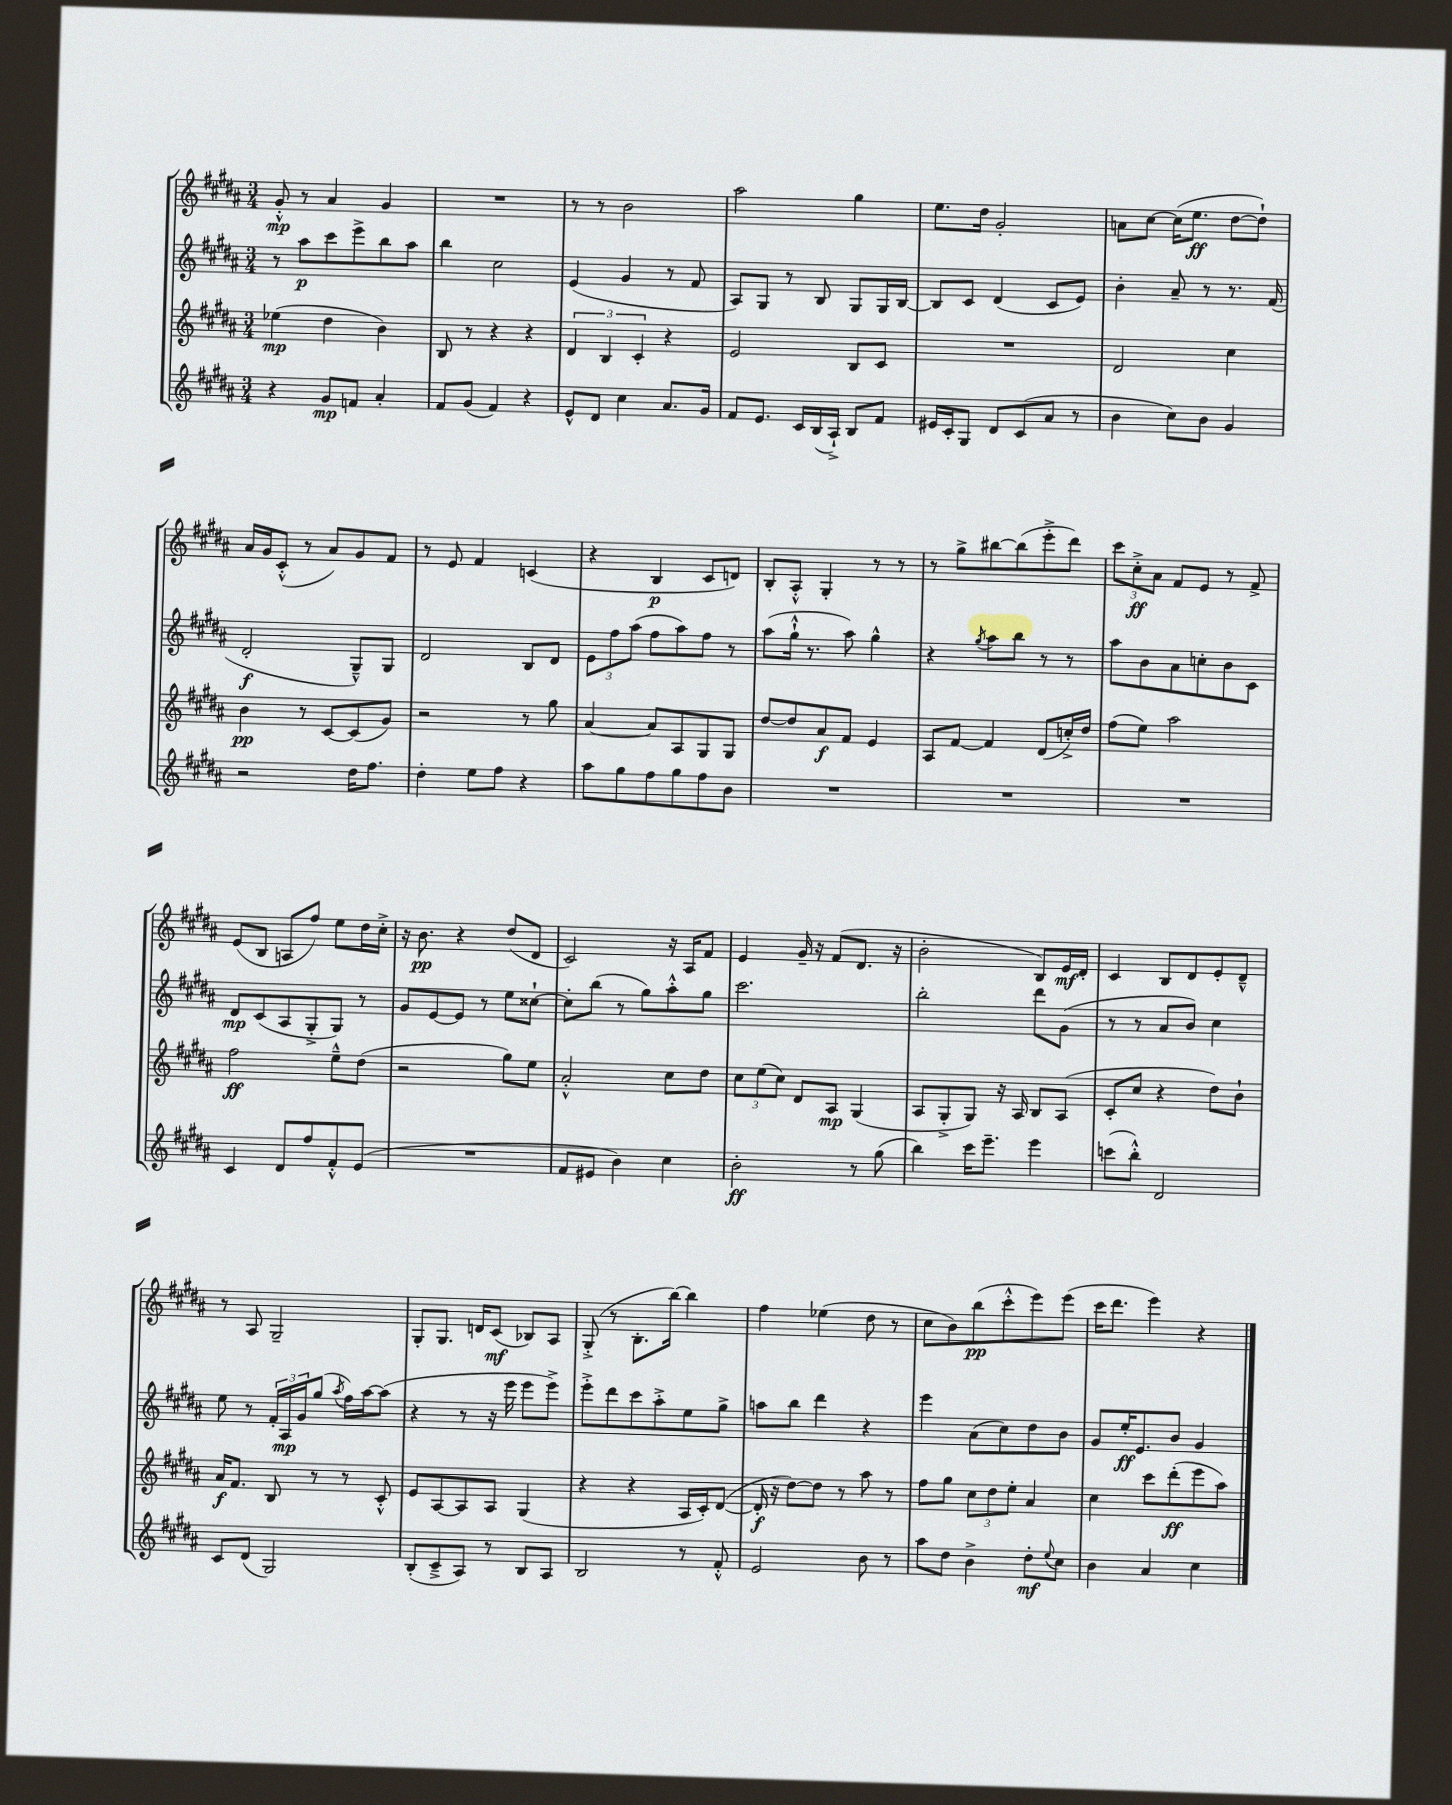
<<
\new StaffGroup <<
\new Staff = "s0" {
    \clef treble \key b \major \numericTimeSignature \time 3/4
    gis'8-.-^\mp r8 ais'4 gis'4 |
    R2. |
    r8 r8 b'2 |
    ais''2 gis''4 |
    e''8. dis''16 gis'2-. |
    a'8 cis''8~ cis''16( e''8.\ff dis''8~ dis''8-!) |
    ais'16 gis'16 cis'8-.-^( r8 ais'8) gis'8 fis'8 |
    r8 e'8 fis'4 c'4( |
    r4 b4\p cis'8 d'8) |
    b8-. ais8-.-^ gis4-. r8 r8 |
    r8 gis''8-> bis''8~ bis''8( e'''8-.-> dis'''8) |
    \tuplet 3/2 { cis'''8 cis''8-.->\ff ais'8 } fis'8 e'8 r8 fis'8-> |
    e'8( b8 a8 fis''8) e''8 dis''16 cis''16-.-> |
    r16 b'8.\pp r4 dis''8( dis'8 |
    cis'2) r16 ais16 fis'8 |
    e'4 gis'16-- r16 fis'8( dis'8. r16 |
    b'2-. b8) e'16\mf dis'16-. |
    cis'4 b8 dis'8 e'8-. dis'8---^ |
    r8 ais8 gis2-- |
    gis8-. gis8. d'16 cis'8\mf( bes8) ais8 |
    gis8-.->( r8 b8.-. b''16~) b''4 |
    fis''4 ees''4( dis''8 r8 |
    cis''8 b'8) b''8\pp( cis'''8-.-^ e'''8) e'''8( |
    cis'''16 dis'''8. e'''4) r4 \bar "|." |
}
\new Staff = "s1" {
    \clef treble \key b \major \numericTimeSignature \time 3/4
    r8 ais''8\p cis'''8 e'''8-> b''8 ais''8 |
    b''4 cis''2 |
    e'4( gis'4 r8 fis'8 |
    ais8) gis8 r8 b8 gis8 gis16 b16~ |
    b8 cis'8 dis'4( cis'8 e'8) |
    b'4-. ais'8-- r8 r8. fis'16( |
    dis'2-.\f gis8---^) gis8 |
    dis'2 b8 dis'8 |
    \tuplet 3/2 { e'8 fis''8 ais''8( } fis''8 ais''8) fis''8 r8 |
    ais''8( gis''16-!-^ r8. ais''8) gis''4-^ |
    r4 \acciaccatura { gis''8 } ais''8 b''8 r8 r8 |
    ais''8 b'8 ais'8 c''8-. b'8 cis'8 |
    dis'8\mp cis'8( ais8 gis8-.-> gis8) r8 |
    gis'8 e'8~ e'8 r8 e''8 cisis''8~-! |
    cisis''8-. b''8( r8 gis''8) ais''8-.-^ gis''8 |
    cis'''2. |
    b''2-. dis'''8 gis'8( |
    r8 r8 ais'8 b'8) cis''4 |
    e''8 r8 \tuplet 3/2 { fis'16-. ais16\mp gis'16 } gis''8( \acciaccatura { ais''8 } fis''16) ais''16~ ais''8( |
    r4 r8 r16 e'''16 e'''8 e'''8->) |
    e'''8-.-> dis'''8 cis'''8 ais''8-.-> e''8 gis''8-> |
    a''8 b''8 dis'''4 r4 |
    e'''4 ais'8( cis''8) dis''8 b'8 |
    gis'8 e''16-.\ff e'8. b'8 gis'4 \bar "|." |
}
\new Staff = "s2" {
    \clef treble \key b \major \numericTimeSignature \time 3/4
    ees''4\mp( dis''4 b'4) |
    b8 r8 r4 r4 |
    \tuplet 3/2 { dis'4 b4 cis'4-. } r4 |
    e'2 b8 cis'8 |
    R2. |
    dis'2 cis''4 |
    b'4\pp r8 cis'8~ cis'8( gis'8) |
    r2 r8 gis''8 |
    ais'4~ ais'8 ais8 gis8 gis8 |
    dis''8~ dis''8 ais'8\f fis'8 e'4 |
    ais8 fis'8~ fis'4 dis'8( c''16-.->) dis''16 |
    fis''8( e''8) ais''2 |
    fis''2\ff e''8---^ dis''8( |
    r2 gis''8) e''8 |
    ais'2-.-^ cis''8 dis''8 |
    \tuplet 3/2 { cis''8 e''8( cis''8) } dis'8 ais8\mp gis4( |
    ais8 gis8-.-> gis8) r16 ais16 b8 ais8( |
    cis'8-. cis''8 r4 dis''8) b'8-! |
    ais'16\f fis'8. b8 r8 r8 cis'8-.-^ |
    e'8 ais8~ ais8 ais8 gis4( |
    r4 r4 ais16 cis'16-.) dis'8~( |
    dis'16-.\f r16 dis''8~) dis''8 r8 ais''8 r8 |
    fis''8 gis''8 \tuplet 3/2 { cis''8 dis''8 e''8-. } ais'4 |
    cis''4 cis'''8 dis'''8-.\ff( e'''8 ais''8) \bar "|." |
}
\new Staff = "s3" {
    \clef treble \key b \major \numericTimeSignature \time 3/4
    r4 gis'8\mp f'8 ais'4-. |
    fis'8 gis'8( fis'4) r4 |
    e'8-^ dis'8 cis''4 ais'8. gis'16 |
    fis'8 e'8. cis'16 b16( ais16-!->) b8 fis'8 |
    eis'16 cis'16-. gis8 dis'8 cis'8( ais'8 r8 |
    b'4 cis''8) b'8 gis'4 |
    r2 dis''16 fis''8. |
    dis''4-. e''8 fis''8 r4 |
    ais''8 gis''8 fis''8 gis''8 fis''8 b'8 |
    R2. |
    R2. |
    R2. |
    cis'4 dis'8 fis''8 fis'8-.-^ e'8( |
    R2. |
    fis'8 eis'8 b'4) cis''4 |
    b'2-.\ff r8 gis''8( |
    b''4) cis'''16 e'''8.-- e'''4 |
    c'''8( b''8-.-^) dis'2 |
    cis'8 dis'8( gis2) |
    b8-.( cis'8---> ais8) r8 b8 ais8 |
    b2 r8 fis'8-.-^ |
    e'2 b'8 r8 |
    ais''8 dis''8 b'4-> dis''8-.\mf \appoggiatura { e''8 } cis''8 |
    b'4 ais'4 cis''4 \bar "|." |
}
>>
>>
\layout { \context { \Score \remove "Bar_number_engraver" } }
